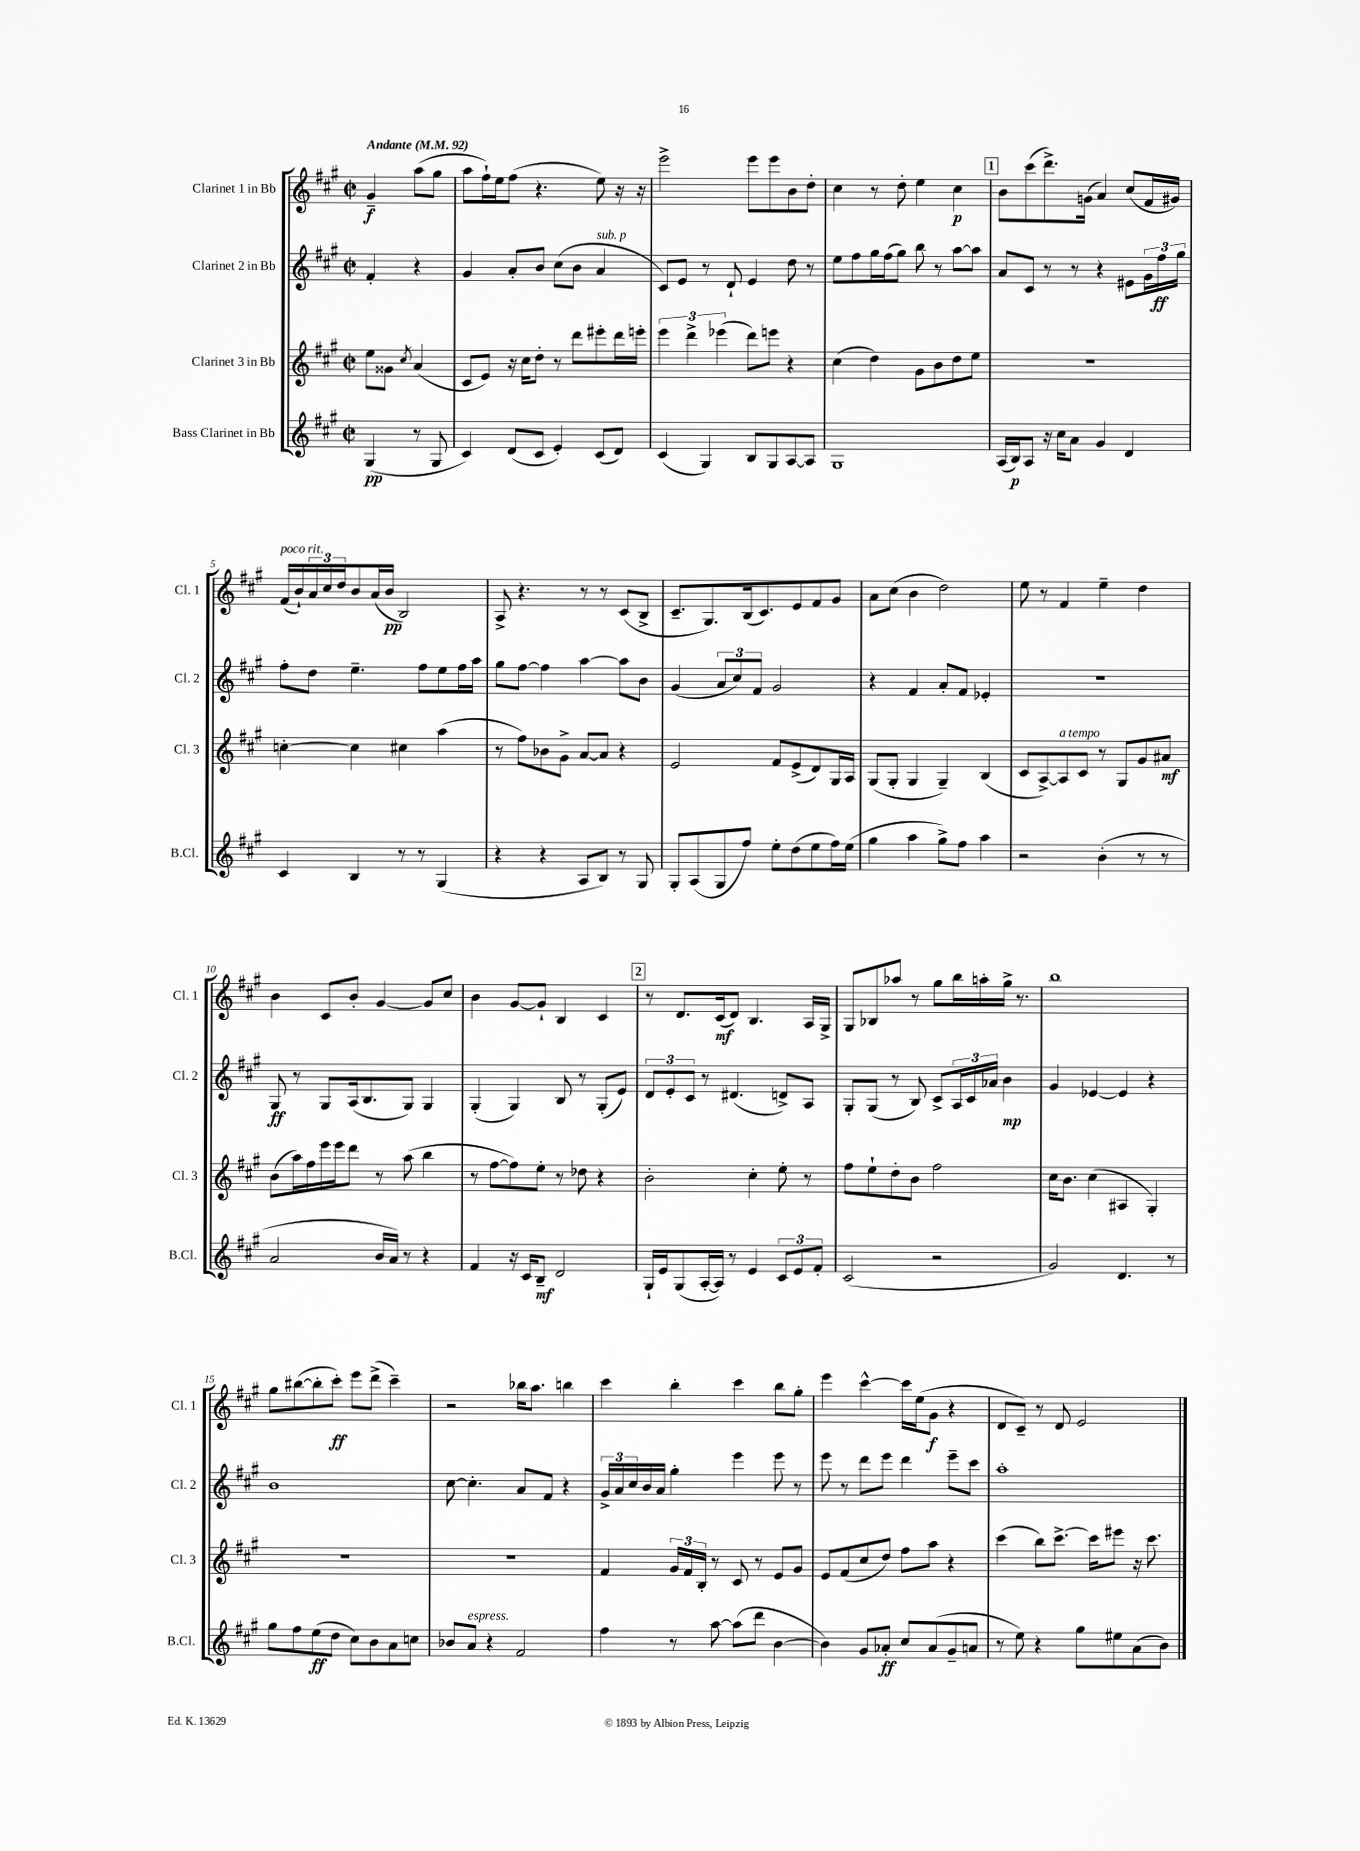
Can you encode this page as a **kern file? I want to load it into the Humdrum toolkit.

**kern	**dynam	**kern	**dynam	**kern	**dynam	**kern	**dynam
*part4	*part4	*part3	*part3	*part2	*part2	*part1	*part1
*staff4	*staff4	*staff3	*staff3	*staff2	*staff2	*staff1	*staff1
*I"Bass Clarinet in Bb	*	*I"Clarinet 3 in Bb	*	*I"Clarinet 2 in Bb	*	*I"Clarinet 1 in Bb	*
*I'B.Cl.	*	*I'Cl. 3	*	*I'Cl. 2	*	*I'Cl. 1	*
*clefG2	*	*clefG2	*	*clefG2	*	*clefG2	*
*k[f#c#g#]	*	*k[f#c#g#]	*	*k[f#c#g#]	*	*k[f#c#g#]	*
*M2/2	*	*M2/2	*	*M2/2	*	*M2/2	*
*met(c|)	*	*met(c|)	*	*met(c|)	*	*met(c|)	*
*MM92	*	*MM92	*	*MM92	*	*MM92	*
=	=	=	=	=	=	=	=
!	!	!	!	!	!	!LO:TX:a:B:t=Andante	!
(4G#/	pp	8ee\L	.	4f#'/	.	4g#~/	f
.	.	8g##X\J	.	.	.	.	.
.	.	8qcc#/	.	.	.	.	.
8r	.	(4a/	.	4r	.	(8aa\L	.
8G#/	.	.	.	.	.	8gg#\J	.
=1	=1	=1	=1	=1	=1	=1	=1
4c#/)	.	8c#/L	.	4g#/	.	8aa\L	.
.	.	8e/J)	.	.	.	16ff#`\L)	.
.	.	.	.	.	.	16ee\J	.
(8d/L	.	16r	.	8a'/L	.	(8ff#\J	.
.	.	16cc#\KL	.	.	.	.	.
8c#/J	.	8dd'\J	.	8b/J	.	4.r	.
4e'/)	.	8r	.	(8cc#\L	.	.	.
.	.	8ddd\L	.	8b\J	.	.	.
!	!	!	!	!LO:TX:a:i:t=sub. p	!	!	!
(8c#/L	.	8eee#X'\	.	4a/	.	8ee\)	.
8d/J)	.	16ddd\L	.	.	.	16r	.
.	.	16eeen'\JJ	.	.	.	16r	.
=2	=2	=2	=2	=2	=2	=2	=2
(4c#/	.	6eee\	.	8c#/L)	.	2eee^\	.
.	.	.	.	8e/J	.	.	.
.	.	6ddd^\	.	.	.	.	.
4G#/)	.	.	.	8r	.	.	.
.	.	(6eee-X\	.	.	.	.	.
.	.	.	.	8d`/	.	.	.
8B/L	.	8ddd\L)	.	4e/	.	8eee\L	.
8G#/	.	8eeen\J	.	.	.	8eee\	.
[8A/	.	4r	.	8dd\	.	8b\	.
8A/J]	.	.	.	8r	.	8dd'\J	.
=3	=3	=3	=3	=3	=3	=3	=3
1G#	.	(4cc#\	.	8ee\L	.	4cc#\	.
.	.	.	.	8ff#\	.	.	.
.	.	4dd\)	.	16gg#\L	.	8r	.
.	.	.	.	(16ff#\J	.	.	.
.	.	.	.	8gg#\J)	.	8dd'\	.
.	.	8g#\L	.	8bb\	.	4ee\	.
.	.	8b\	.	8r	.	.	.
.	.	8dd\	.	[8aa\L	.	4cc#\	p
.	.	8ee\J	.	8aa\J]	.	.	.
!!LO:REH:place=s1:t=1
=4	=4	=4	=4	=4	=4	=4	=4
(16A/LL	.	1r	.	8a/L	.	8b\L	.
16B/J)	p	.	.	.	.	.	.
8A/J	.	.	.	8c#/J	.	(8ccc#\	.
16r	.	.	.	8r	.	8.ddd^\)	.
16cc#\KL	.	.	.	.	.	.	.
8a\J	.	.	.	8r	.	.	.
.	.	.	.	.	.	(16gn\Jk	.
4g#/	.	.	.	4r	.	4a/)	.
4d/	.	.	.	8e#X\L	.	(8cc#/L	.
.	.	.	.	24g#\L	.	16f#/L	.
.	.	.	.	24ff#\	ff	.	.
.	.	.	.	.	.	16g#X/JJ)	.
.	.	.	.	24gg#\JJ	.	.	.
!!LO:LB:g=z
=5	=5	=5	=5	=5	=5	=5	=5
!	!	!	!	!	!	!LO:TX:a:i:t=poco rit.	!
4c#/	.	[4ccn'\	.	8ff#'\L	.	(16f#/LL	.
.	.	.	.	.	.	16b`/)	.
.	.	.	.	8dd\J	.	24a/	.
.	.	.	.	.	.	24cc#/	.
.	.	.	.	.	.	24dd/J	.
4B/	.	4cc\]	.	4.ee~\	.	8b/	.
.	.	.	.	.	.	(16a/L	.
.	.	.	.	.	.	16b/JJ	pp
8r	.	4cc#X\	.	.	.	2B/)	.
8r	.	.	.	8ff#\L	.	.	.
(4G#/	.	(4aa\	.	8ee\	.	.	.
.	.	.	.	16ff#\L	.	.	.
.	.	.	.	16aa\JJ	.	.	.
=6	=6	=6	=6	=6	=6	=6	=6
4r	.	8r	.	8gg#\L	.	8A^/	.
.	.	8ff#\L)	.	[8ff#\J	.	4.r	.
4r	.	8b-X\	.	4ff#\]	.	.	.
.	.	8g#^\J	.	.	.	.	.
8A/L	.	[8a/L	.	[4aa\	.	8r	.
8B/J)	.	8a/J]	.	.	.	8r	.
8r	.	4r	.	8aa\L]	.	(8c#/L	.
8G#/	.	.	.	8b\J	.	8B^/J	.
=7	=7	=7	=7	=7	=7	=7	=7
8G#'/L	.	2e/	.	(4g#/	.	8.c#~/L	.
(8A/	.	.	.	.	.	.	.
.	.	.	.	.	.	8.G#/)	.
8G#/	.	.	.	12a/L	.	.	.
.	.	.	.	12cc#/)	.	.	.
8ff#/J)	.	.	.	.	.	(16B/k	.
.	.	.	.	12f#/J	.	.	.
.	.	.	.	.	.	8.c#/)	.
8ee'\L	.	8f#/L	.	2g#/	.	.	.
(8dd\	.	(8e^/	.	.	.	8e/	.
8ee\	.	8d/)	.	.	.	8f#/	.
16ff#\L)	.	16G#/L	.	.	.	8g#/J	.
(16ee\JJ	.	16A/JJ	.	.	.	.	.
=8	=8	=8	=8	=8	=8	=8	=8
4gg#\	.	(8G#/L	.	4r	.	8a\L	.
.	.	8G#'/J	.	.	.	(8cc#\J	.
4aa\	.	4G#/	.	4f#/	.	4b\	.
8gg#^\L)	.	4G#~/)	.	8a'/L	.	2dd\)	.
8ff#\J	.	.	.	8f#/J	.	.	.
4aa\	.	(4B/	.	4e-X'/	.	.	.
=9	=9	=9	=9	=9	=9	=9	=9
2r	.	8c#/L	.	1r	.	8ee\	.
.	.	[8A^/)	.	.	.	8r	.
!	!	!LO:TX:a:i:t=a tempo	!	!	!	!	!
.	.	8A/]	.	.	.	4f#/	.
.	.	8c#/J	.	.	.	.	.
(4b'\	.	8r	.	.	.	4ee~\	.
.	.	8G#/L	.	.	.	.	.
8r	.	8g#/	.	.	.	4dd\	.
8r	.	8a#X/J	mf	.	.	.	.
!!LO:LB:g=z
=10	=10	=10	=10	=10	=10	=10	=10
2a/	.	(8b\L	.	8G#/	ff	4b\	.
.	.	16aa\L)	.	8r	.	.	.
.	.	16ff#\	.	.	.	.	.
.	.	16eee\	.	8G#/L	.	8c#/L	.
.	.	16eee\J	.	.	.	.	.
.	.	8ddd\J	.	(16A/k	.	8b'/J	.
.	.	.	.	8.B/	.	.	.
16b/LL	.	8r	.	.	.	[4g#/	.
16a/JJ)	.	.	.	.	.	.	.
8r	.	(8aa\	.	8G#/J)	.	.	.
4r	.	4bb\	.	4G#/	.	8g#/L]	.
.	.	.	.	.	.	8cc#/J	.
=11	=11	=11	=11	=11	=11	=11	=11
4f#/	.	8r	.	(4G#'/	.	4b\	.
.	.	[8ff#\L	.	.	.	.	.
16r	.	8ff#\])	.	4G#/)	.	[8g#/L	.
16c#/KL	.	.	.	.	.	.	.
8B~/J	mf	8ee'\J	.	.	.	8g#`/J]	.
2d/	.	8r	.	8B/	.	4B/	.
.	.	8dd-X\	.	8r	.	.	.
.	.	4r	.	(8G#'/L	.	4c#/	.
.	.	.	.	8e/J)	.	.	.
!!LO:REH:place=s1:t=2
=12	=12	=12	=12	=12	=12	=12	=12
16G#`/LL	.	2b'\	.	12d/L	.	8r	.
16e/J	.	.	.	.	.	.	.
.	.	.	.	12e'/	.	.	.
(8G#/	.	.	.	.	.	8.d/L	.
.	.	.	.	12c#/J	.	.	.
[16A'/L	.	.	.	8r	.	.	.
16A/JJ])	.	.	.	.	.	(16c#/k	mf
8r	.	.	.	(4.d#X/	.	8d/J)	.
4e/	.	4cc#'\	.	.	.	4.B/	.
12c#/L	.	8ee'\	.	8dn^/L)	.	.	.
12e/	.	.	.	.	.	.	.
.	.	8r	.	8A/J	.	16A/LL	.
12f#'/J	.	.	.	.	.	.	.
.	.	.	.	.	.	16G#^/JJ	.
=13	=13	=13	=13	=13	=13	=13	=13
(2c#/	.	8ff#\L	.	8G#'/L	.	8G#/L	.
.	.	8ee`\	.	(8G#/J	.	8B-X/	.
.	.	8dd'\	.	8r	.	8aa-X/J	.
.	.	8b\J	.	8B/)	.	8r	.
2r	.	2ff#\	.	8c#^/L	.	8gg#\L	.
.	.	.	.	24A/L	.	16bb\L	.
.	.	.	.	24c#/	.	.	.
.	.	.	.	.	.	16aan'\	.
.	.	.	.	24a-X/JJ	.	.	.
.	.	.	.	4b\	mp	16gg#^\JJ	.
.	.	.	.	.	.	8.r	.
=14	=14	=14	=14	=14	=14	=14	=14
2g#/)	.	16cc#\KL	.	4g#/	.	1bb	.
.	.	8.b\J	.	.	.	.	.
.	.	(4cc#\	.	[4e-X/	.	.	.
4.d/	.	4A#X/	.	4e-/]	.	.	.
.	.	4G#'/)	.	4r	.	.	.
8r	.	.	.	.	.	.	.
!!LO:LB:g=z
=15	=15	=15	=15	=15	=15	=15	=15
8gg#\L	.	1r	.	1b	.	8gg#\L	.
8ff#\	.	.	.	.	.	([8bb#X\	.
(8ee\	ff	.	.	.	.	8bb#'\]	.
8dd\J	.	.	.	.	.	8ccc#'\J)	ff
8cc#\L)	.	.	.	.	.	8eee\L	.
8b\	.	.	.	.	.	(8ddd^\J	.
8a\	.	.	.	.	.	4ccc#~\)	.
8ccn\J	.	.	.	.	.	.	.
=16	=16	=16	=16	=16	=16	=16	=16
8b-X/L	.	1r	.	[8cc#\	.	2r	.
!LO:TX:a:i:t=espress.	!	!	!	!	!	!	!
8a/J	.	.	.	4.cc#'\]	.	.	.
4r	.	.	.	.	.	.	.
2f#/	.	.	.	8a/L	.	16bb-X\KL	.
.	.	.	.	.	.	8.aa\J	.
.	.	.	.	8f#/J	.	.	.
.	.	.	.	4r	.	4bbn\	.
=17	=17	=17	=17	=17	=17	=17	=17
4ff#\	.	4f#/	.	24g#^/LL	.	4ccc#\	.
.	.	.	.	24a/	.	.	.
.	.	.	.	24cc#/	.	.	.
.	.	.	.	16b/	.	.	.
.	.	.	.	16a/JJ	.	.	.
8r	.	24g#/LL	.	4gg#'\	.	4bb'\	.
.	.	24f#/	.	.	.	.	.
.	.	24B'/JJ	.	.	.	.	.
[8aa\	.	8r	.	.	.	.	.
(8aa\L]	.	8c#/	.	4eee\	.	4ccc#\	.
8ddd\J	.	8r	.	.	.	.	.
[4b\	.	8e/L	.	8eee\	.	8bb\L	.
.	.	8g#/J	.	8r	.	8gg#'\J	.
=18	=18	=18	=18	=18	=18	=18	=18
4b\])	.	8e/L	.	8eee\	.	4eee\	.
.	.	(8f#/	.	8r	.	.	.
8g#/L	.	8cc#/	.	8ddd\L	.	[4ccc#^^\	.
8a-X'/J	ff	8dd/J)	.	8eee\J	.	.	.
8cc#/L	.	8ff#\L	.	4ddd\	.	16ccc#\LL]	.
.	.	.	.	.	.	(16ee\J	.
(8a-/	.	8aa\J	.	.	.	8g#\J	f
8g#~/	.	4r	.	8eee~\L	.	4r	.
8an/J	.	.	.	8ccc#\J	.	.	.
=19	=19	=19	=19	=19	=19	=19	=19
8r	.	(4ccc#\	.	1aa'	.	8d/L	.
8ee\)	.	.	.	.	.	8c#~/J)	.
4r	.	8bb\L)	.	.	.	8r	.
.	.	[8.ccc#^\J	.	.	.	8d/	.
8gg#\L	.	.	.	.	.	2e/	.
.	.	16ccc#\KL]	.	.	.	.	.
8ee#X\	.	8eee#X\J	.	.	.	.	.
(8a\	.	16r	.	.	.	.	.
.	.	8.ccc#\	.	.	.	.	.
8b\J)	.	.	.	.	.	.	.
==	==	==	==	==	==	==	==
*-	*-	*-	*-	*-	*-	*-	*-
